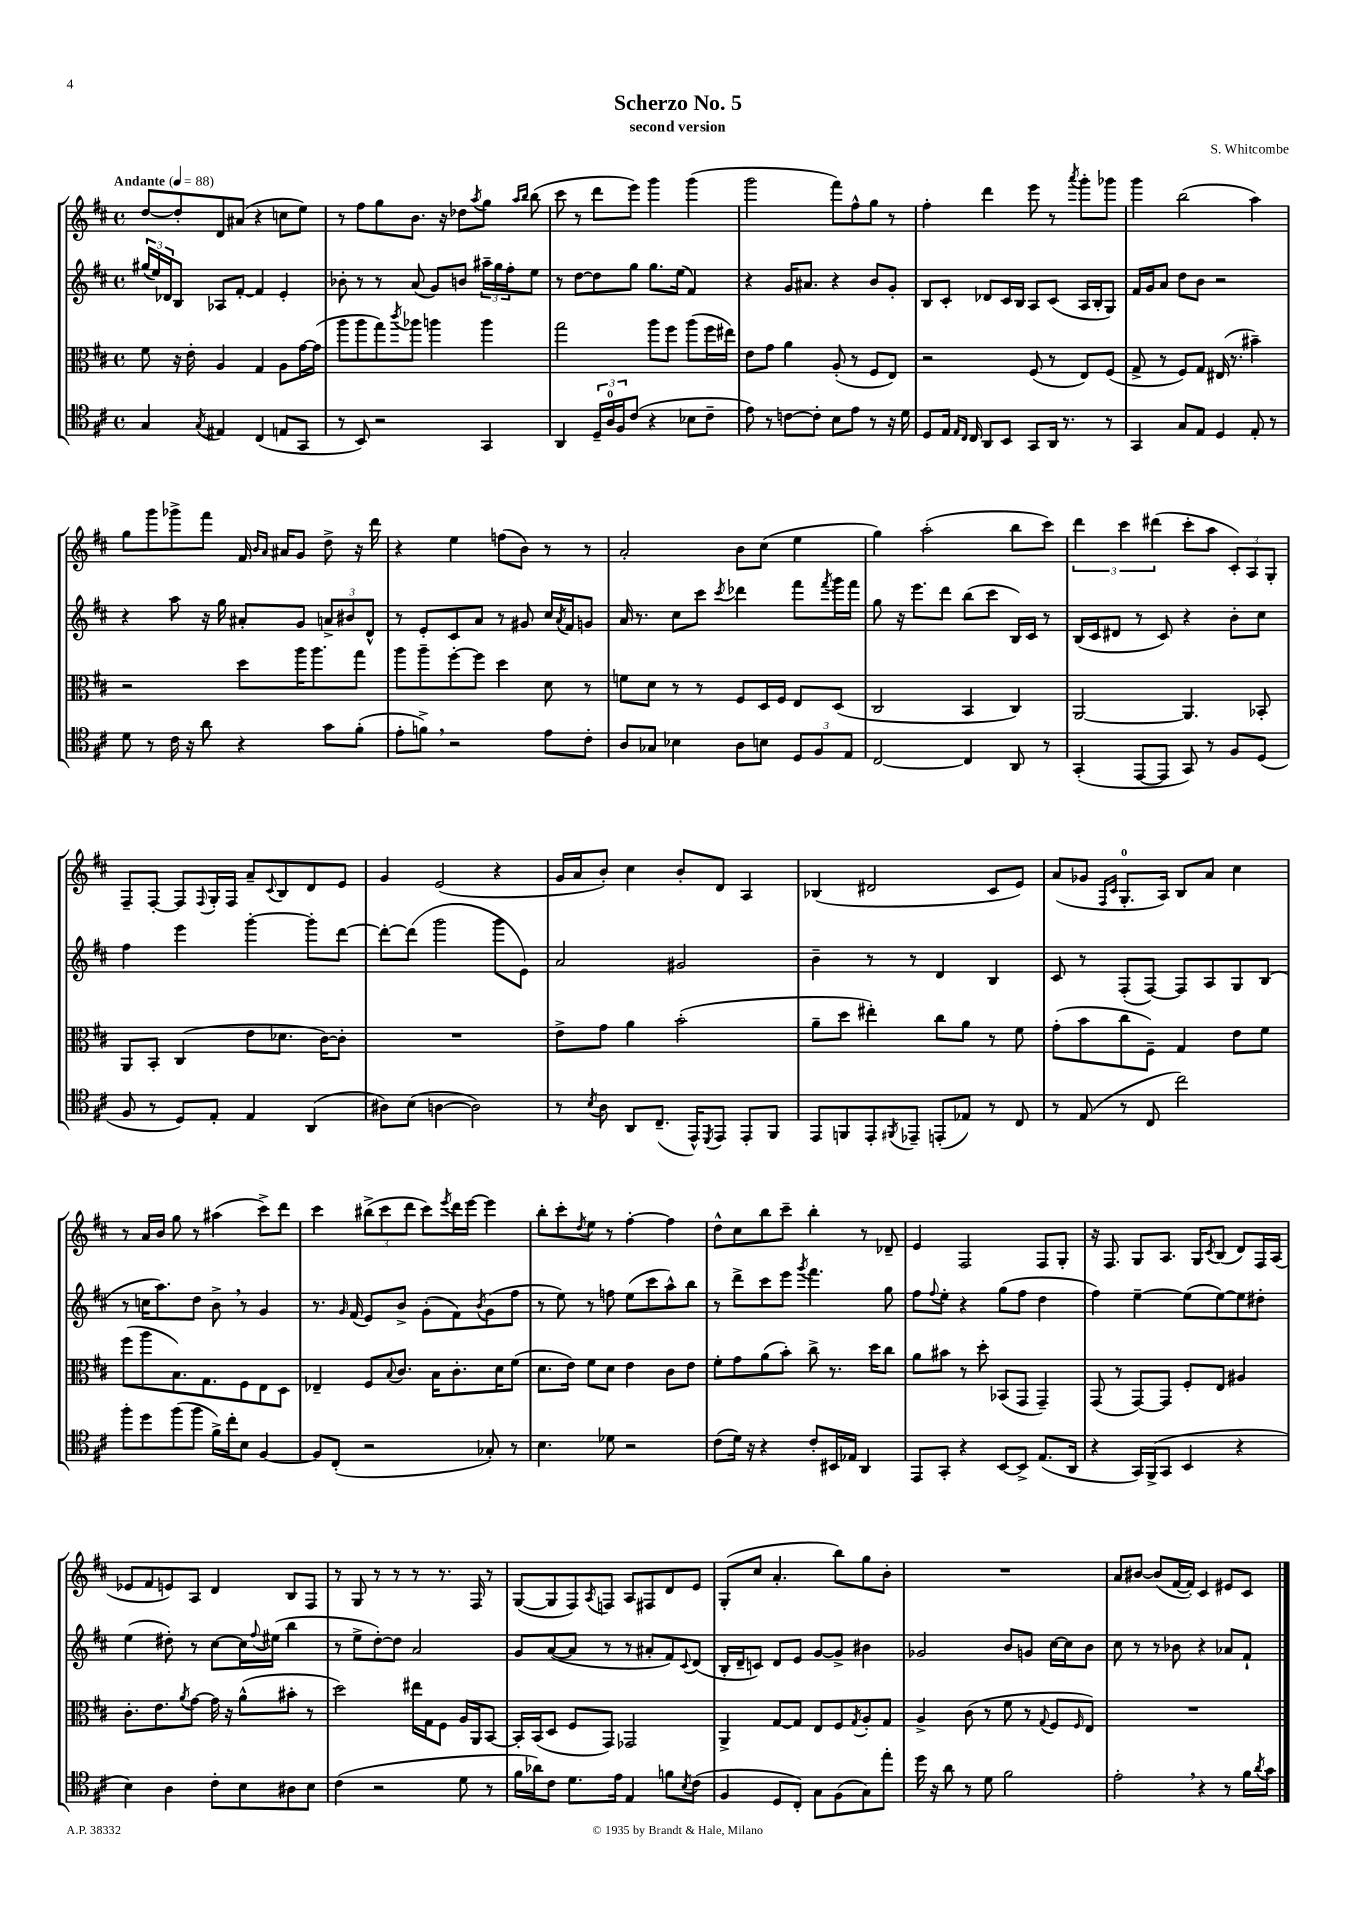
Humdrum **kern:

**kern	**kern	**kern	**kern
*staff4	*staff3	*staff2	*staff1
*clefC4	*clefC3	*clefG2	*clefG2
*k[f#c#]	*k[f#c#]	*k[f#c#]	*k[f#c#]
*M4/4	*M4/4	*M4/4	*M4/4
*met(c)	*met(c)	*met(c)	*met(c)
*MM88	*MM88	*MM88	*MM88
4G	8f#	(24gg#	[8dd
.	.	24ee)	.
.	.	24d-	.
.	16r	8B	8dd']
.	16e'	.	.
8qG	.	.	.
4E#	4A	8A-	8d
.	.	[8f#'	(8a#
(4C#	4G	4f#]	4r
8E	8A	4e'	8cc
8GG	[16g	.	8ee)
.	(16g]	.	.
=	=	=	=
8r	8aa	8b-'	8r
8BB)	8aa	8r	8ff#
2r	8gg)	8r	8gg
.	8qccc#	.	.
.	8aa-	(8a	8.b
.	4aa	8g)	.
.	.	.	16r
.	.	8b	8dd-
.	.	.	8qaa
4GG	4aa	24aa#~	8gg
.	.	24gg	.
.	.	24ff#'	.
.	.	.	16qqaa
.	.	.	16qqbb
.	.	8ee	(8bb
=	=	=	=
4AA	2gg	8r	8ccc#
.	.	[8dd	8r
24D~	.	8dd]	8ddd
24A	.	.	.
24F#	.	.	.
(8c#	.	8gg	8eee)
4r	8aa	8.gg	4ggg
.	8ff#	.	.
.	.	(16ee	.
8B-	(8aa	4f#)	(4ggg
8c#~	16ff#	.	.
.	16ee#)	.	.
=	=	=	=
8e)	8e	4r	2ggg
8r	8g	.	.
[8c	4a	16g	.
.	.	8.a#	.
8c']	.	.	.
8B	(8A'	4r	8fff#)
8e	8r	.	8ff#^^
8r	8F#	8b	8gg
16r	8E)	8g'	8r
16d	.	.	.
=	=	=	=
8D	2r	8B	4ff#'
16E	.	8c#'	.
16qqE	.	.	.
16qqC#	.	.	.
16C#	.	.	.
8AA	.	8d-	4ddd
8BB	.	16c#	.
.	.	16B	.
8GG	(8F#	8A	8eee
16AA	8r	(8c#	8r
8.r	.	.	.
.	.	.	8qaaa
.	8E)	16A	8ggg'
.	.	16B'	.
8r	(8F#	8G)	8ggg-
=	=	=	=
4GG	8G^	16f#	4ggg
.	.	16g	.
.	8r	8a	.
8G	8F#)	8dd	(2bb
8E	8G	8b	.
4D	(16E#	2r	.
.	8.r	.	.
8E'	4b#~)	.	4aa)
8r	.	.	.
=	=	=	=
8d	2r	4r	8gg
8r	.	.	8ggg
16c#	.	8aa	8ggg-^
16r	.	.	.
8a	.	16r	8fff#
.	.	16gg	.
4r	8dd	8a#'	16f#
.	.	.	16qqb
.	.	.	16qqa
.	.	.	16a#
.	16aa	8g	8g
.	8.aa	.	.
8g	.	12a^	8dd^
.	.	12b#	.
(8f#'	8gg	.	16r
.	.	12d^^	.
.	.	.	16ddd
=	=	=	=
8e'	8aa	8r	4r
8f^)	8aa~	8e'	.
2r	[8ff#'	8c#	4ee
.	8ff#]	8a	.
.	4dd	8r	(8ff
.	.	8g#	8b)
8e	8d	16cc#	8r
.	.	8qa	.
.	.	16f#	.
8c#'	8r	8g	8r
=	=	=	=
8A	8f	16a	2a'
.	.	8.r	.
8G-	8d	.	.
4B-	8r	8cc#	.
.	8r	8ccc#	.
.	.	8qccc#	.
8A	8F#	4ddd-	8b
8B	16D	.	(8cc#
.	16F#	.	.
12D	8E	8fff#	4ee
12F#	.	.	.
.	.	8qfff#	.
.	(8D	16ggg	.
12E	.	.	.
.	.	16fff#	.
=	=	=	=
[2C#	2C#	8gg	4gg)
.	.	16r	.
.	.	8.eee	.
.	.	.	(2aa'
.	.	8ddd	.
4C#]	4BB	(8bb	.
.	.	8ccc#	.
8AA	4C#)	16B)	8bb
.	.	16c#	.
8r	.	8r	8ccc#)
=	=	=	=
(4GG'	[2AA	(16B	6ddd
.	.	16c#	.
.	.	8d#	.
.	.	.	6ccc#
[8EE	.	8r	.
.	.	.	(6ddd#
8EE]	.	8c#)	.
8GG)	4.AA]	4r	8ccc#'
8r	.	.	8aa
8F#	.	8b'	12c#')
.	.	.	12A
(8D	8BB-'	8cc#	.
.	.	.	12G'
=	=	=	=
8F#	8AA	4ff#	8F#~
8r	8BB'	.	[8F#'
8D)	(4C#	4eee	8F#]
.	.	.	8qqF#
8E'	.	.	16G'
.	.	.	16F#
4E	8e	[4ggg'	8a~
.	.	.	8qqc#
.	8.d-	.	8B
(4AA	.	8ggg']	8d
.	[16c#)	.	.
.	8c#']	[8ddd	8e
=	=	=	=
8A#)	1r	8ddd'_	4g
(8B	.	(8ddd]	.
[4A	.	2ggg	(2e
2A])	.	.	.
.	.	8ggg	4r
.	.	8e)	.
=	=	=	=
8r	8e^	2a	16g
.	.	.	16a
8qB	.	.	.
8A	8g	.	8b')
8AA	4a	.	4cc#
(8.C#~	.	.	.
.	(2b'	2g#	8b'
16EE^^)	.	.	.
8qDD	.	.	.
8EE	.	.	8d
8EE'	.	.	4A
8FF#	.	.	.
=	=	=	=
8EE	8a~	4b~	(4B-
8FF	8dd	.	.
8EE'	4ee#')	8r	2d#
8qFF#	.	.	.
8EE-~	.	8r	.
(8EE'	8cc#	4d	.
8E-)	8a	.	.
8r	8r	4B	8c#
8C#	8f#	.	8e)
=	=	=	=
8r	(8g'	8c#	(8a
(8E	8b	8r	8g-
.	.	.	16qqF#
.	.	.	16qqc#
8r	8cc#	(8F#'	8.G'
8C#	8F#~)	[8F#)	.
.	.	.	16A)
2cc#)	4G	8F#]	8B
.	.	8A	8a
.	8e	8G	4cc#
.	8f#	(8B	.
=	=	=	=
8ff#'	(8ff#	8r	8r
8dd	8aa	16cc	16a
.	.	8.aa)	16b
(8ff#	8.B)	.	8gg
8ff#	.	8dd	8r
.	8.G	.	.
16f#^)	.	8b^	(4aa#
16cc#'	.	.	.
8B	8F#	8r	.
[4F#	8E	4g	8ccc#^)
.	8D	.	8ddd
=	=	=	=
8F#]	4E-~	8.r	4ccc#
(8C#'	.	.	.
.	.	16qqg	.
.	.	(16f#	.
2r	8F#	8e)	(12bb#^
.	.	.	12ccc#
.	8qqB	.	.
.	8.c#	8b^	.
.	.	.	12ddd
.	.	(8g'	8ccc#)
.	16B	.	.
.	.	.	8qeee
.	8.c#'	8f#)	16ddd
.	.	.	[16eee
.	.	8qb	.
8G-')	.	(8g	4eee]
.	16d	.	.
8r	(8f#	8ff#	.
=	=	=	=
4.B	8.d	8r	8bb'
.	.	8ee)	8ccc#'
.	16e)	.	.
.	.	.	8qdd
.	8f#	8r	8ee
8d-	8d	8ff	8r
2r	4e	(8ee	[4ff#'
.	.	8ccc#	.
.	8c#	8aa^^)	4ff#]
.	8e	8bb	.
=	=	=	=
(8c#	8f#'	8r	8dd^^
16d)	8g	8ddd^	8cc#
16r	.	.	.
4r	(8a	8ccc#	8bb
.	8b')	8eee	8ccc#~
.	.	8qggg	.
8c#'	8cc#^	4.fff#	4bb'
16BB#	8.r	.	.
16E-	.	.	.
4AA	.	.	8r
.	16dd	.	.
.	8cc#	8gg	8d-~
=	=	=	=
8EE	8a	8ff#	4e
.	.	8qqff#	.
8GG'	8b#	8ee'	.
4r	8r	4r	2F#
.	8dd'	.	.
[8BB	(8BB-	(8gg	.
8BB^]	8GG	8ff#	.
(8.E	4GG~)	4dd	8F#
.	.	.	8G'
16AA	.	.	.
=	=	=	=
4r	(8GG	4ff#)	16r
.	.	.	8.F#
.	8r	.	.
16GG)	[8GG)	[4ee~	8G
(16FF#^	.	.	.
8GG	8GG]	.	8.A
4BB	8F#'	(8ee]	.
.	.	.	16G
.	.	.	8qc#
.	8E	[8ee)	(8B
4r	4A#	8ee]	8d)
.	.	8dd#'	16F#
.	.	.	(16A
=	=	=	=
4B)	8.c#'	(4ee	8e-
.	.	.	8f#
.	8.e	.	.
4A	.	8dd#')	8e)
.	8qa	.	.
.	[8g	8r	8A
8c#'	16g]	[8cc#	4d
.	16r	.	.
8B	(8a^^	16cc#]	.
.	.	8qqff#	.
.	.	(16ee#	.
8A#	8b#'	4bb	8B
8B	8r	.	8F#
=	=	=	=
(4c#	2dd)	8r	8r
.	.	8ee^	8G
2r	.	[8dd')	8r
.	.	8dd]	8r
.	16ee#	2a	8r
.	16G	.	.
.	8F#	.	8.r
8d	16A	.	.
.	16AA	.	16F#
8r	[8BB	.	8r
=	=	=	=
16f#	16BB']	8g	([8G
16a-)	(16BB	.	.
8c#	8D	([8a	8G]
8.d	8F#	8a]	8F#)
.	.	.	8qA
.	8GG)	8r	8F
16e	.	.	.
4E	2GG-	8r	8A
.	.	8a#'	8F#
8f	.	8f#)	8d
8qB	.	8qqc#	.
(8c#	.	(8d	8e
=	=	=	=
4F#	4AA^	16B'	(8G'
.	.	16d~	.
.	.	8c)	8cc#
8D	[8G	8d	4.a'
8C#')	8G]	8e	.
8G	8E	[8g	.
(8F#	8F#	8g^]	8bb)
.	8qG	.	.
8G)	8A'	4b#	8gg
8ee'	8G	.	8b'
=	=	=	=
16dd	4A^	2g-	1r
16r	.	.	.
8a	.	.	.
8r	(8c#	.	.
8d	8r	.	.
2f#	8f#	8b	.
.	8r	8g	.
.	8qqG	.	.
.	8F#	[16cc#	.
.	.	16cc#]	.
.	16qqF#	.	.
.	8E)	8b	.
=	=	=	=
2e'	1r	8cc#	8a
.	.	8r	[8b#
.	.	8r	(8b#]
.	.	8b-	[16f#
.	.	.	16f#'])
4r	.	4r	4c#
8r	.	8a-	8e#
16f#	.	8f#`	8c#
8qa	.	.	.
16g	.	.	.
==	==	==	==
*-	*-	*-	*-
